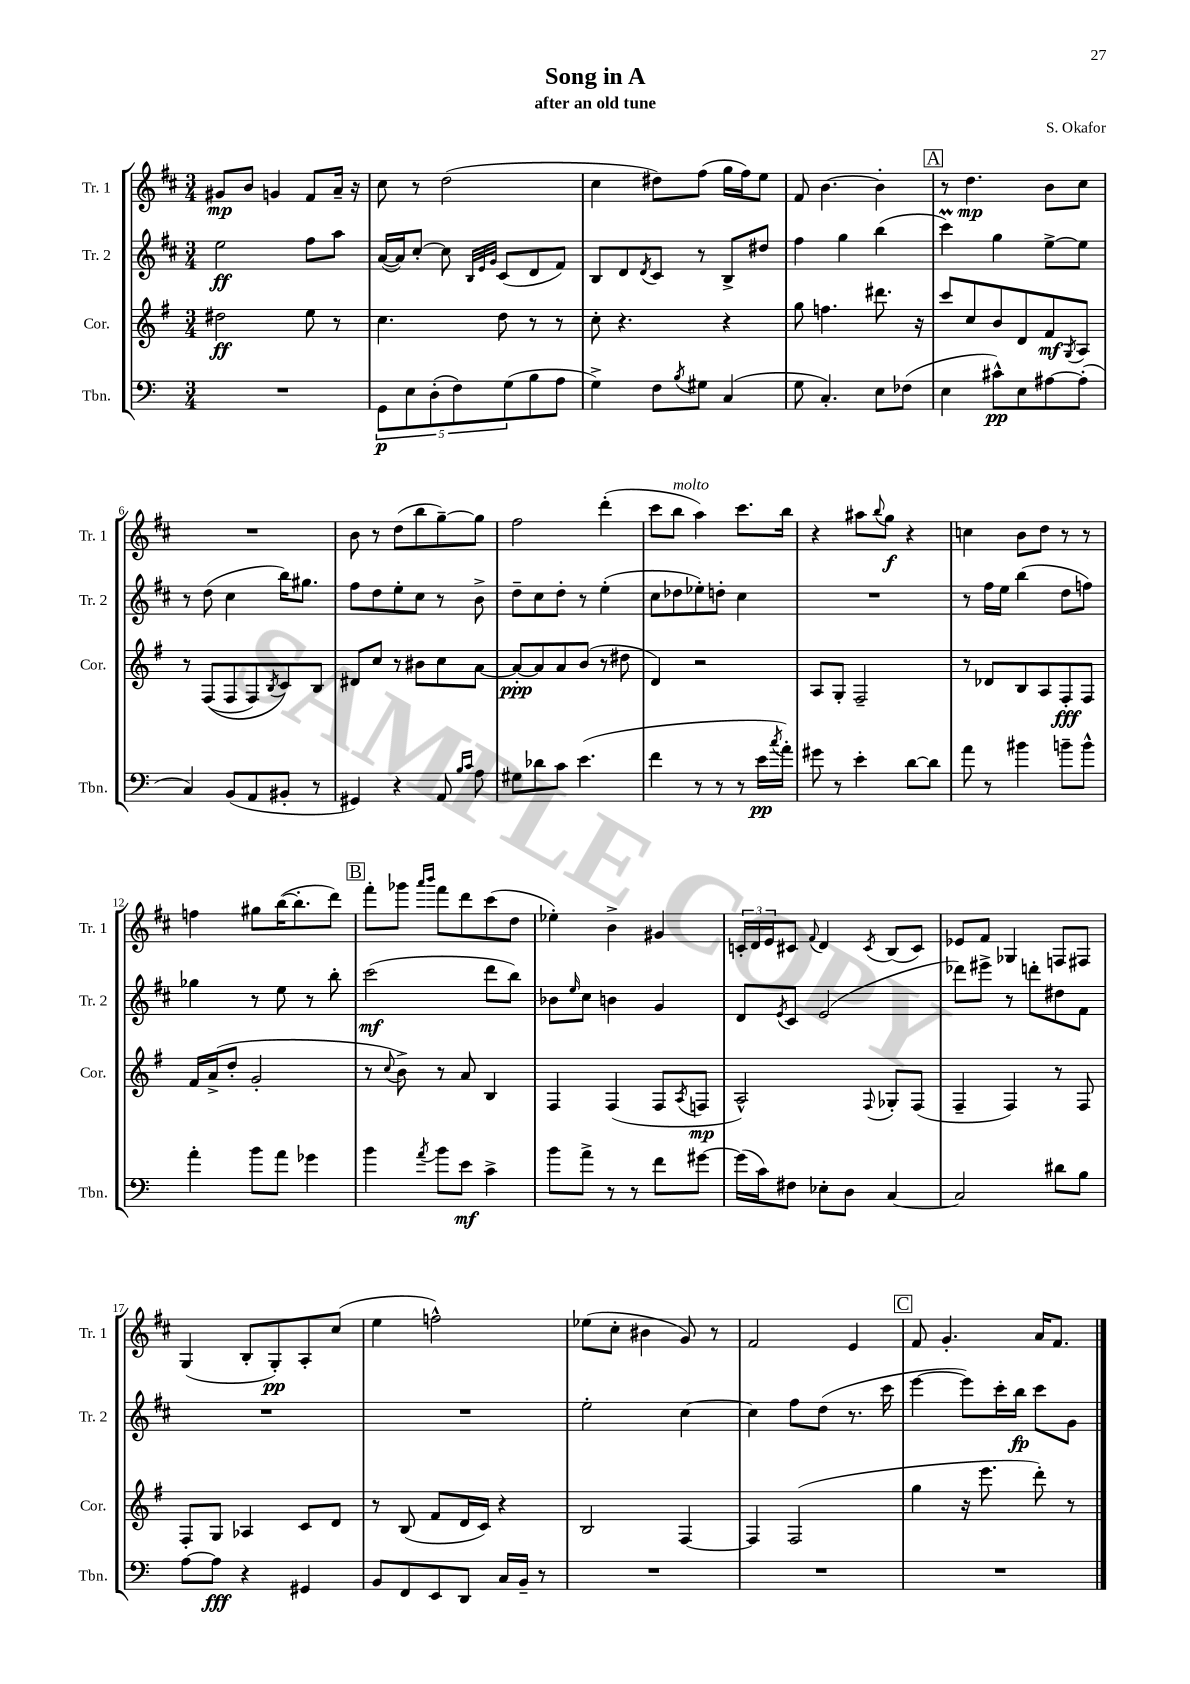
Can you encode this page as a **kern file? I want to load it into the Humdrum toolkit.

**kern	**kern	**kern	**kern
*staff4	*staff3	*staff2	*staff1
*clefF4	*clefG2	*clefG2	*clefG2
*k[]	*k[f#]	*k[f#c#]	*k[f#c#]
*M3/4	*M3/4	*M3/4	*M3/4
2.r	2dd#	2ee	8g#
.	.	.	8b
.	.	.	4g
.	8ee	8ff#	8f#
.	8r	8aa	16a~
.	.	.	16r
=	=	=	=
10GG	4.cc	([16a	8cc#
.	.	16a])	.
10E	.	.	.
.	.	[8cc#'	8r
(10D'	.	.	.
.	.	8cc#]	(2dd
10F)	.	.	.
.	.	32qqB	.
.	.	32qqe	.
.	.	32qqg	.
.	8dd	(8c#	.
(10G	.	.	.
8B	8r	8d	.
8A	8r	8f#)	.
=	=	=	=
4G^)	8cc'	8B	4cc#
.	4.r	8d	.
.	.	8qd	.
8F	.	8c#	8dd#)
8qB	.	.	.
8G#	.	8r	(8ff#
(4C	4r	8B^	16gg
.	.	.	16ff#)
.	.	8dd#	8ee
=	=	=	=
8G	8gg	4ff#	8f#
4.C')	4.ff	.	[4.b
.	.	4gg	.
8E	8.ddd#	(4bb	4b']
(8F-	.	.	.
.	16r	.	.
=	=	=	=
4E	8ccc	4ccc#)	8r
.	8cc	.	4.dd
8c#^^)	8b	4gg	.
8E	8d	.	.
[8A#	8f#	[8ee^	8b
.	8qG	.	.
(8A#']	8A	8ee]	8cc#
=	=	=	=
4C)	8r	8r	2.r
.	&((8F#	(8dd	.
(8BB	8F#	4cc#	.
8AA	8F#)	.	.
.	8qB	.	.
8BB#'	8c&)	16bb)	.
.	.	8.gg#	.
8r	8B	.	.
=	=	=	=
4GG#)	8d#	8ff#	8b
.	8cc	8dd	8r
4r	8r	8ee'	(8dd
.	8b#	8cc#	8bb
8AA	8cc	8r	[8gg~)
16qqB	.	.	.
16qqc	.	.	.
8A	[8a	8b^	8gg]
=	=	=	=
8G#	8a'_	8dd~	2ff#
8d-	8a]	8cc#	.
8c	8a	8dd'	.
(4.e	(8b	8r	.
.	8r	(4ee'	(4ddd'
.	8dd#	.	.
=	=	=	=
4f	4d)	8cc#	8ccc#
.	.	8dd-	8bb
8r	2r	8ee-')	4aa)
8r	.	8dd'	.
8r	.	4cc#	8.ccc#
16e	.	.	.
8qcc	.	.	.
16a')	.	.	16bb
=	=	=	=
8g#	8A	2.r	4r
8r	8G'	.	.
4e'	2F#~	.	8aa#
.	.	.	8qqbb
.	.	.	8gg
[8d	.	.	4r
8d]	.	.	.
=	=	=	=
8a	8r	8r	4cc
8r	8d-	16ff#	.
.	.	16ee	.
4b#	8B	(4bb	8b
.	8A	.	8dd
8b~	8F#'	8dd	8r
8b^^	8F#	8ff)	8r
=	=	=	=
4a'	16f#	4gg-	4ff
.	(16a^	.	.
.	8dd'	.	.
8b	2g'	8r	8gg#
8a	.	8ee	([16bb
.	.	.	8.bb']
4g-	.	8r	.
.	.	8bb'	8ddd)
=	=	=	=
4b	8r	(2ccc#	8fff#'
.	8qqcc	.	.
.	8b^)	.	8ggg-
.	.	.	16qqaaa
8qa	.	.	16qqbbb
8b	8r	.	8fff#
8e	8a	.	8ddd
4c^	4B	8ddd	(8ccc#
.	.	8bb)	8dd
=	=	=	=
8b	4F#	8b-	4ee-')
.	.	16qqee	.
8a^	.	8cc#	.
8r	(4F#	4b	4b^
8r	.	.	.
8f	8F#	4g	4g#
.	8qA	.	.
[8g#	8F	.	.
=	=	=	=
(16g#]	2A^^)	8d	24c'
.	.	.	24d
16c)	.	.	.
.	.	.	24e
.	.	8qe	.
8F#	.	8c#	8c#
.	.	.	8qqf#
8E-'	.	(2e	4d
8D	.	.	.
.	8qqF#	.	8qc#
[4C	8G-'	.	(8B
.	(8F#	.	8c#)
=	=	=	=
2C]	4F#~	8ddd-)	8e-
.	.	8eee#^	8f#
.	4F#)	8r	4G-
.	.	8ddd'	.
8d#	8r	8dd#	8F
8B	8F#	8f#	8F#
=	=	=	=
[8A	8F#'	2.r	(4G
8A]	8G	.	.
4r	4A-	.	8B'
.	.	.	8G')
4GG#	8c	.	8A'
.	8d	.	(8cc#
=	=	=	=
8BB	8r	2.r	4ee
8FF	(8B	.	.
8EE	8f#	.	2ff^^)
8DD	16d	.	.
.	16c)	.	.
16C	4r	.	.
16BB~	.	.	.
8r	.	.	.
=	=	=	=
2.r	2B	2ee'	(8ee-
.	.	.	8cc#'
.	.	.	4b#
.	[4F#	[4cc#	8g)
.	.	.	8r
=	=	=	=
2.r	4F#]	4cc#]	2f#
.	(2F#	8ff#	.
.	.	(8dd	.
.	.	8.r	4e
.	.	16ccc#	.
=	=	=	=
2.r	4gg	[4eee	8f#
.	.	.	4.g'
.	16r	8eee])	.
.	8.eee	.	.
.	.	16ccc#'	.
.	.	16bb	.
.	8ddd')	8ccc#	16a
.	.	.	8.f#
.	8r	8g	.
==	==	==	==
*-	*-	*-	*-
